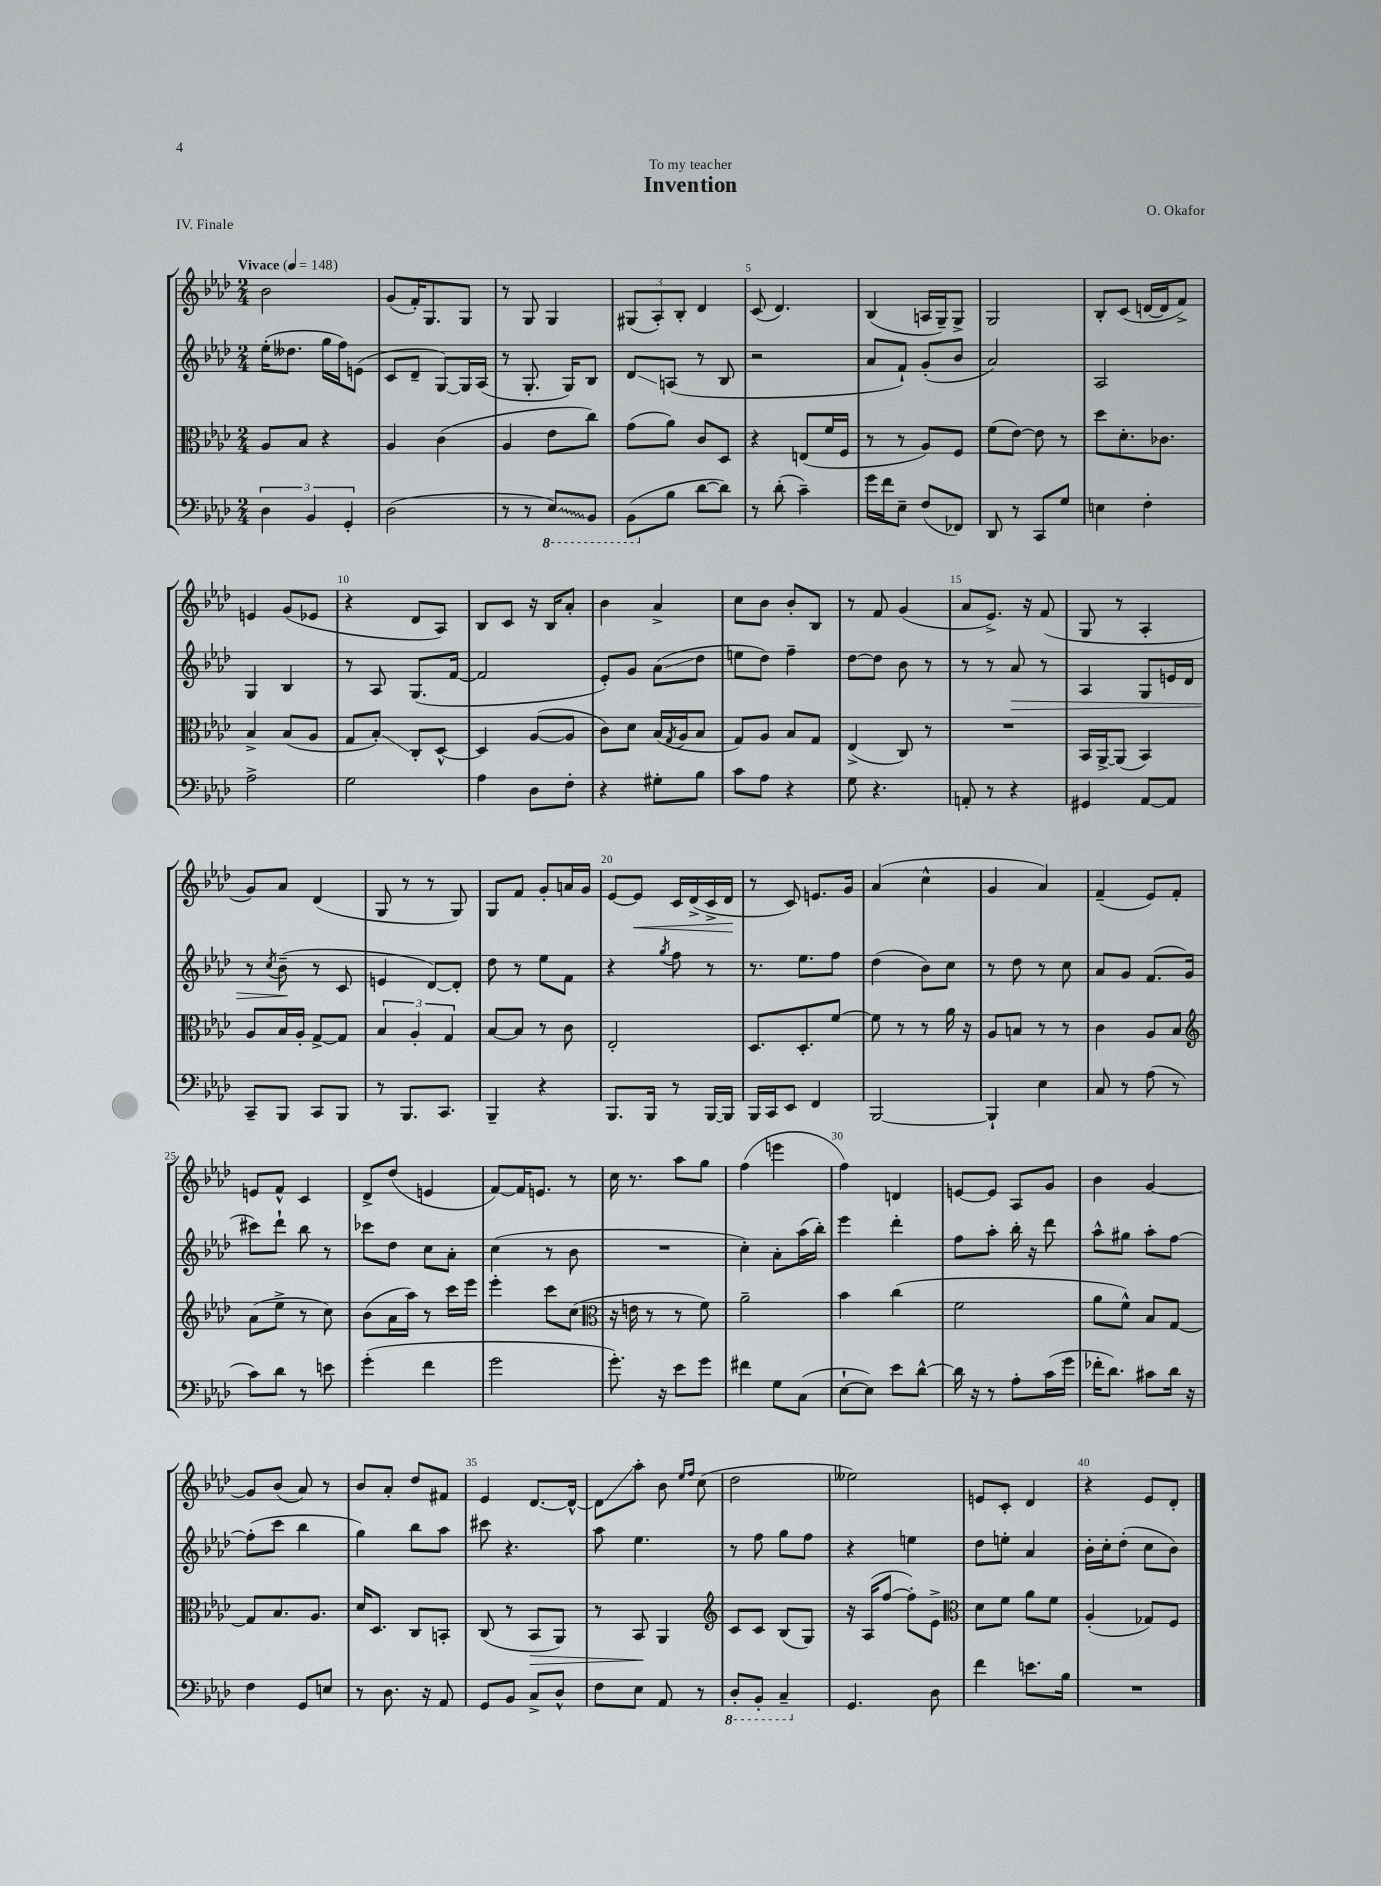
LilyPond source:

\header { title = "Invention" composer = "O. Okafor" dedication = "To my teacher" piece = "IV. Finale" }
<<
\new StaffGroup <<
\new Staff = "s0" {
    \clef treble \key aes \major \numericTimeSignature \time 2/4 \tempo "Vivace" 4 = 148
    bes'2 |
    g'8( f'16-.) g8. g8 |
    r8 g8 g4 |
    \tuplet 3/2 { gis8( aes8-.) bes8-. } des'4 |
    c'8( des'4.) |
    bes4( a16 g16--) g8-> |
    g2 |
    bes8-. c'8( d'16~ d'16 f'8->) |
    e'4 g'8( ees'8 |
    r4 des'8 aes8) |
    bes8 c'8 r16 bes16 aes'8-. |
    bes'4 aes'4-> |
    c''8 bes'8 bes'8-. bes8 |
    r8 f'8 g'4( |
    aes'8 ees'8.->) r16 f'8( |
    g8 r8 aes4-. |
    g'8) aes'8 des'4( |
    g8 r8 r8 g8) |
    g8 f'8 g'8-. a'16 g'16 |
    ees'8~ ees'8\< c'16 des'16->( c'16-> des'16\! |
    r8 c'8) e'8. g'16 |
    aes'4( c''4-^ |
    g'4 aes'4) |
    f'4--( ees'8) f'8-. |
    e'8 f'8-^ c'4 |
    des'8-> des''8( e'4 |
    f'8~) f'16 e'8. r8 |
    c''16 r8. aes''8 g''8 |
    f''4( e'''4 |
    f''4) d'4 |
    e'8~ e'8 aes8 g'8 |
    bes'4 g'4~ |
    g'8 bes'8( aes'8) r8 |
    bes'8 aes'8-. des''8 fis'8 |
    ees'4 des'8.~ des'16~-^ |
    des'8\glissando aes''8-. bes'8 \grace { ees''16 f''16 } c''8( |
    des''2 |
    eeses''2) |
    e'8 c'8-. des'4 |
    r4 ees'8 des'8-. \bar "|." |
}
\new Staff = "s1" {
    \clef treble \key aes \major \numericTimeSignature \time 2/4
    ees''16-.( deses''8. g''16 f''16) e'8( |
    c'8 des'8-- g8~) g16 aes16( |
    r8 g8.-. g16) bes8 |
    des'8\glissando a8( r8 bes8 |
    r2 |
    aes'8 f'8-!) g'8-.( bes'8 |
    aes'2) |
    aes2 |
    g4 bes4 |
    r8 aes8 g8.( f'16~ |
    f'2 |
    ees'8-.) g'8 aes'8\glissando( des''8 |
    e''8 des''8) f''4-- |
    des''8~ des''8 bes'8 r8 |
    r8 r8 aes'8\> r8 |
    aes4 g8 e'16 des'16 |
    r8 \acciaccatura { c''8 } bes'8--\!( r8 c'8 |
    e'4 des'8~) des'8-. |
    des''8 r8 ees''8 f'8 |
    r4 \acciaccatura { g''8 } f''8 r8 |
    r8. ees''8. f''8 |
    des''4( bes'8) c''8 |
    r8 des''8 r8 c''8 |
    aes'8 g'8 f'8.( g'16 |
    cis'''8) des'''8-! bes''8 r8 |
    ces'''8 des''8 c''8 aes'8-. |
    c''4( r8 bes'8 |
    R2 |
    c''4-.) aes'8-. aes''16( bes''16-.) |
    ees'''4 des'''4-. |
    f''8 aes''8-. bes''16-. r16 des'''8 |
    aes''8-^ gis''8 aes''8-. f''8~ |
    f''8-.( c'''8 bes''4 |
    g''4) bes''8 aes''8 |
    cis'''8 r4. |
    aes''8 ees''4. |
    r8 f''8 g''8 f''8 |
    r4 e''4 |
    des''8 e''8-. aes'4 |
    bes'16-. c''16-. des''8-.( c''8 bes'8) \bar "|." |
}
\new Staff = "s2" {
    \clef alto \key aes \major \numericTimeSignature \time 2/4
    aes8 bes8 r4 |
    aes4 c'4( |
    aes4 ees'8 c''8) |
    g'8( aes'8) c'8 des8 |
    r4 e8( f'16 f16 |
    r8 r8 aes8) f8 |
    f'8( ees'8~) ees'8 r8 |
    des''8 des'8.-. ces'8. |
    bes4-> bes8( aes8 |
    g8 bes8-.\glissando) c8-. des8~-^ |
    des4 aes8~( aes8 |
    c'8) des'8 bes16( \acciaccatura { g8 } aes16 bes8 |
    g8) aes8 bes8 g8 |
    ees4->( c8) r8 |
    R2 |
    bes,16 aes,16~-> aes,8( bes,4) |
    aes8 bes16 aes16-. g8~-> g8 |
    \tuplet 3/2 { bes4 aes4-. g4 } |
    bes8~ bes8 r8 c'8 |
    ees2-. |
    des8. des8.-. f'8~ |
    f'8 r8 r8 aes'16 r16 |
    aes8 b8 r8 r8 |
    c'4 aes8 bes8 |
    \clef treble aes'8( ees''8-> r8 c''8) |
    bes'8( aes'16 aes''16) r8 c'''16 ees'''16 |
    ees'''4-. c'''8 c''8( |
    \clef alto r16 e'16 r8 r8 f'8) |
    aes'2-- |
    bes'4 c''4( |
    f'2 |
    aes'8 f'8-^) bes8 g8~ |
    g8 bes8. aes8. |
    des'16 des8. c8 b,8-. |
    c8( r8 bes,8\> aes,8) |
    r8 bes,8\! aes,4 |
    \clef treble c'8 c'8 bes8( g8) |
    r16 aes16( f''8~ f''8-.) ees'8-> |
    \clef alto des'8 f'8 aes'8 f'8 |
    aes4-.( ges8) f8 \bar "|." |
}
\new Staff = "s3" {
    \clef bass \key aes \major \numericTimeSignature \time 2/4
    \tuplet 3/2 { des4 bes,4 g,4-. } |
    des2( |
    r8 r8 \ottava #-1 \once \override Glissando.style = #'zigzag ees,8\glissando) bes,,8 |
    bes,,8( \ottava #0 bes8 des'8~ des'8) |
    r8 des'8-.( c'4--) |
    g'16 f'16 ees8-- f8( fes,8) |
    des,8 r8 c,8 g8 |
    e4 f4-. |
    aes2-> |
    g2 |
    aes4 des8 f8-. |
    r4 gis8-. bes8 |
    c'8 aes8 r4 |
    g8 r4. |
    a,8-. r8 r4 |
    gis,4 aes,8~ aes,8 |
    c,8-- bes,,8 c,8 bes,,8 |
    r8 bes,,8. c,8. |
    bes,,4-- r4 |
    bes,,8. bes,,16 r8 bes,,16~ bes,,16 |
    bes,,16 c,16 ees,8 f,4 |
    bes,,2~ |
    bes,,4-! ees4 |
    c8 r8 aes8( r8 |
    c'8) des'8 r8 e'8 |
    g'4-.( f'4 |
    g'2 |
    g'8.-.) r16 ees'8 g'8 |
    fis'4 g8 c8( |
    ees8~-! ees8) ees'8 des'8~-^ |
    des'16 r16 r8 aes8-. c'16( g'16 |
    fes'16-. des'8.) cis'8 des'16 r16 |
    f4 g,8 e8 |
    r8 des8. r16 aes,8 |
    g,8 bes,8 c8-> des8-^ |
    f8 ees8 aes,8 r8 |
    \ottava #-1 des,8-. bes,,8-. c,4-- \ottava #0 |
    g,4. des8 |
    f'4 e'8. bes16 |
    R2 \bar "|." |
}
>>
>>
\layout { \context { \Score \override BarNumber.break-visibility = ##(#f #t #t) barNumberVisibility = #(every-nth-bar-number-visible 5) } }
